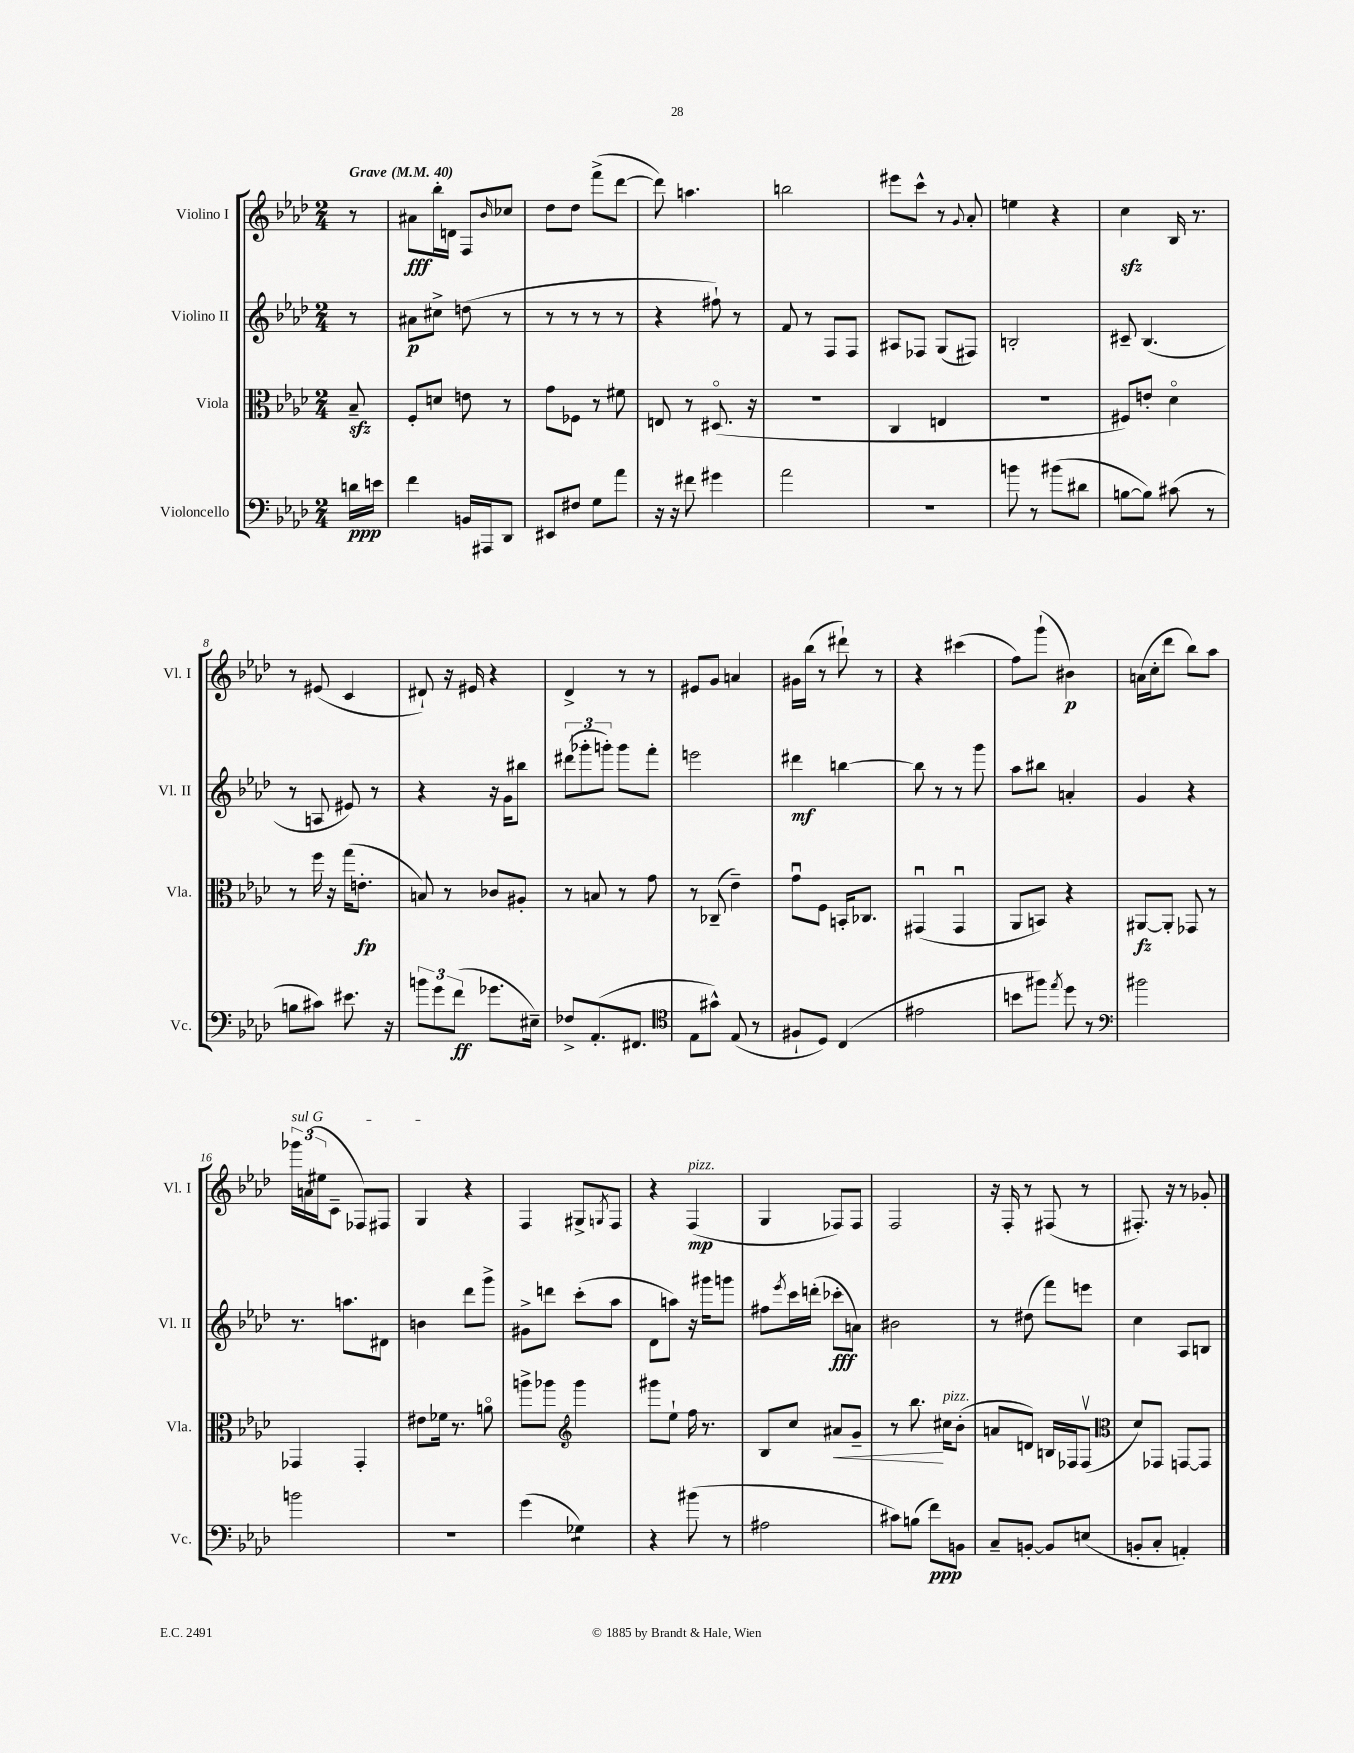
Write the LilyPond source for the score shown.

<<
\new StaffGroup <<
\new Staff = "s0" \with { instrumentName = "Violino I" shortInstrumentName = "Vl. I" } {
    \clef treble \key aes \major \numericTimeSignature \time 2/4 \partial 8 \tempo "Grave" 4 = 40
    r8 |
    ais'8\fff bes''16-. d'16 f8 \grace { bes'16 } ces''8 |
    des''8 des''8 f'''8->( des'''8~ |
    des'''8) a''4. |
    b''2 |
    eis'''8 c'''8-^ r8 \appoggiatura { g'8 } aes'8-. |
    e''4 r4 |
    c''4\sfz bes16 r8. |
    r8 eis'8( c'4 |
    dis'8-!) r16 eis'16 r4 |
    des'4-> r8 r8 |
    eis'8 g'8 a'4 |
    gis'16 bes''16( r8 dis'''8-!) r8 |
    r4 cis'''4( |
    f''8) g'''8-!( bis'4\p) |
    a'16( c''16-. des'''8 bes''8) aes''8 |
    \tuplet 3/2 { \once \override TextSpanner.bound-details.left.text = \markup { \italic "sul G" } ges'''16\startTextSpan a'16( eis''16 } c'8-- fes8) fis8 |
    g4\stopTextSpan r4 |
    f4 gis8-> \acciaccatura { g8 } f8 |
    r4 f4\mp^\markup { \italic "pizz." }( |
    g4 fes8) fes8 |
    f2 |
    r16 f16-. r8 fis8( r8 |
    fis8.-.) r16 r8 ges'8-. \bar "|." |
}
\new Staff = "s1" \with { instrumentName = "Violino II" shortInstrumentName = "Vl. II" } {
    \clef treble \key aes \major \numericTimeSignature \time 2/4 \partial 8
    r8 |
    ais'8\p cis''8-> d''8( r8 |
    r8 r8 r8 r8 |
    r4 fis''8-!) r8 |
    f'8 r8 f8 f8 |
    ais8 fes8 g8( fis8) |
    b2-. |
    cis'8-- bes4.( |
    r8 a8 eis'8) r8 |
    r4 r16 g'16 bis''8 |
    \tuplet 3/2 { dis'''8( ges'''8-. g'''8-.) } g'''8 f'''8-. |
    e'''2 |
    dis'''4\mf b''4~ |
    b''8 r8 r8 g'''8 |
    aes''8 bis''8 a'4-. |
    g'4 r4 |
    r8. a''8. dis'8 |
    b'4 des'''8 g'''8-> |
    gis'8-> d'''8 c'''8-.( aes''8 |
    des'8 a''8) r16 gis'''16 g'''8 |
    fis''8 \acciaccatura { ees'''8 } c'''16 d'''16-.( ces'''8-.\fff a'8) |
    bis'2 |
    r8 dis''8( f'''8) e'''8 |
    c''4 aes8 b8 \bar "|." |
}
\new Staff = "s2" \with { instrumentName = "Viola" shortInstrumentName = "Vla." } {
    \clef alto \key aes \major \numericTimeSignature \time 2/4 \partial 8
    bes8--\sfz |
    f8-. d'8 e'8 r8 |
    g'8 fes8 r8 fis'8 |
    e8 r8 dis8.\flageolet( r16 |
    r2 |
    c4 e4 |
    r2 |
    fis8) e'8-. des'4\flageolet |
    r8 f''16 r16 g''16( e'8.-.\fp |
    b8) r8 ces'8 ais8-. |
    r8 b8 r8 g'8 |
    r8 ces8--( ees'4--) |
    g'8\downbow f8 b,16-. ces8. |
    gis,4\downbow( gis,4\downbow |
    aes,8 b,8) r4 |
    ais,8~\fz ais,8-. ges,8 r8 |
    ges,4 ges,4-. |
    eis'8 fes'16 r8. a'8\flageolet |
    a''8-> aes''8 \clef treble g'''4 |
    gis'''8 ees''8-! f''16 r8. |
    bes8 c''8 ais'8\< g'8-- |
    r8 bes''8.\! cis''16^\markup { \italic "pizz." } bes'8-.( |
    a'8 d'8) b16 fes16 fes8\upbow( |
    \clef alto des'8) ges,8 g,8~ g,8 \bar "|." |
}
\new Staff = "s3" \with { instrumentName = "Violoncello" shortInstrumentName = "Vc." } {
    \clef bass \key aes \major \numericTimeSignature \time 2/4 \partial 8
    d'16\ppp e'16 |
    f'4 b,16 ais,,16 des,8 |
    eis,8 fis8 g8 aes'8 |
    r16 r16 fis'8 gis'4 |
    aes'2 |
    R2 |
    b'8 r8 bis'8( dis'8 |
    b8~ b8) cis'8( r8 |
    b8 cis'8) eis'8. r16 |
    \tuplet 3/2 { b'8 g'8 f'8\ff( } ges'8. eis16--) |
    fes8-> aes,8.-.( fis,8. |
    \clef tenor ees8 gis'8-^) ees8( r8 |
    fis8-! des8) c4( |
    eis'2 |
    b'8 fis''8) \acciaccatura { ees''8 } des''8 r8 |
    \clef bass bis'2 |
    b'2 |
    r2 |
    g'4( ges4:8) |
    r4 bis'8( r8 |
    ais2 |
    cis'8) b8( f'8\ppp) b,8 |
    c8-- b,8~-. b,8 e8( |
    b,8-. c8-. a,4-.) \bar "|." |
}
>>
>>
